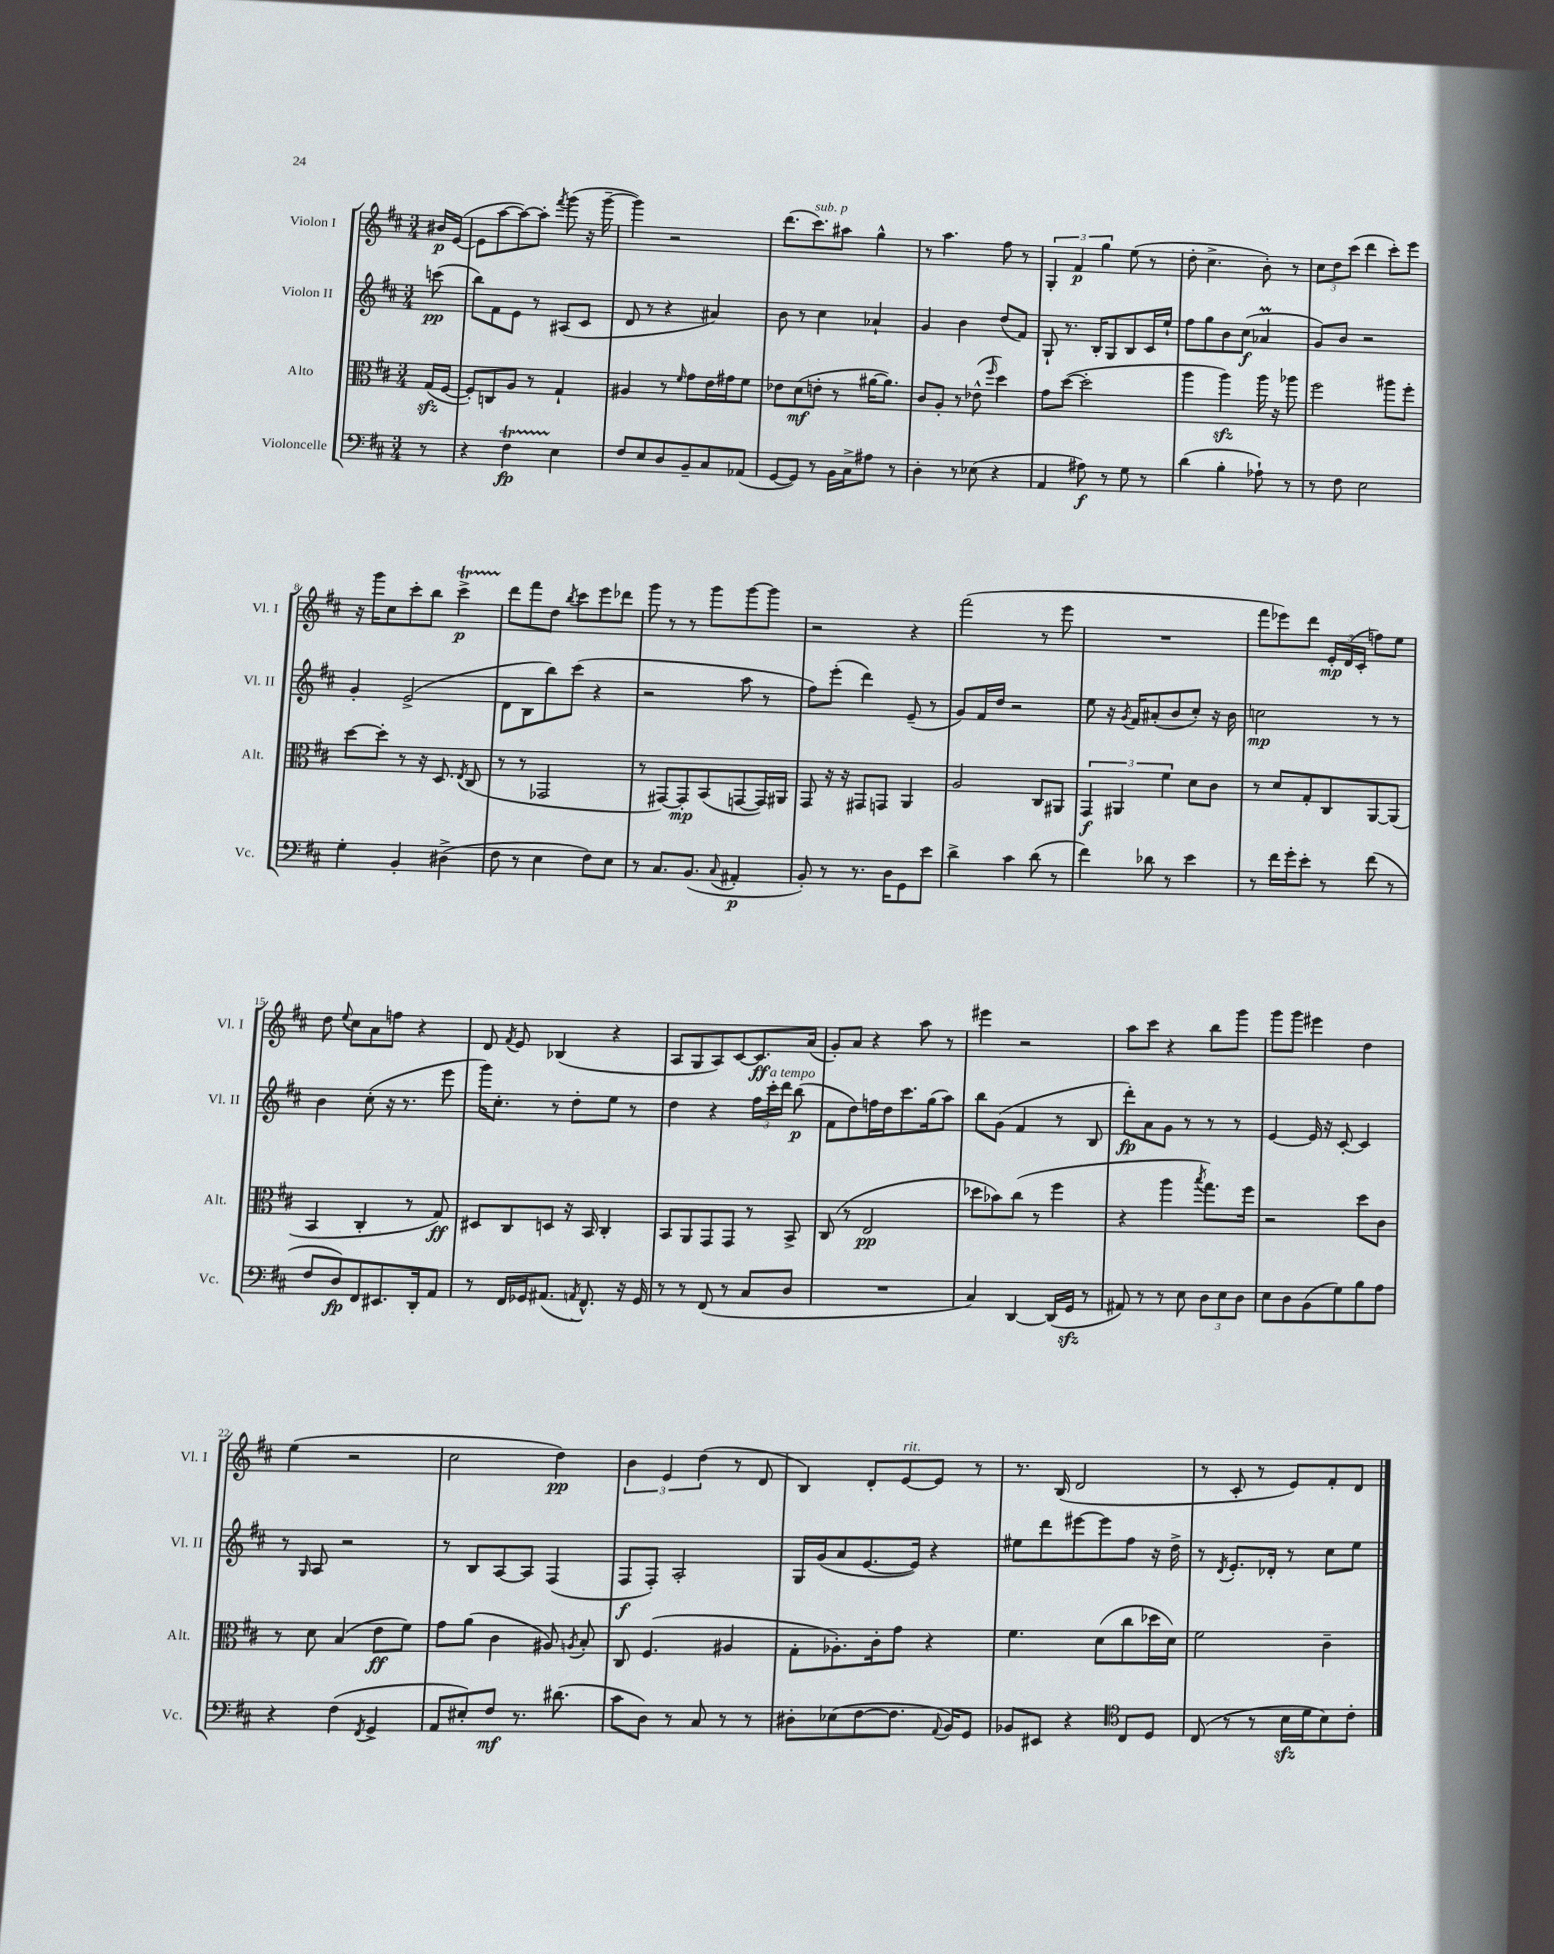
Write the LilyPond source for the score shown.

<<
\new StaffGroup <<
\new Staff = "s0" \with { instrumentName = "Violon I" shortInstrumentName = "Vl. I" } {
    \clef treble \key d \major \numericTimeSignature \time 3/4 \partial 8
    \autoBeamOff bis'16[\p e'16]~( |
    e'8[ a''8~ a''8~) a''8]-. \acciaccatura { fis'''8 } g'''8( r16 g'''16~-- |
    g'''4) r2 |
    d'''8.[( cis'''8.^\markup { \italic "sub. p" }) ais''8] g''4-^ |
    r8 a''4. fis''8 r8 |
    \tuplet 3/2 { g4-. fis'4\p g''4 } e''8( r8 |
    d''8-. cis''4.-> b'8-.) r8 |
    \tuplet 3/2 { cis''8[ d''8 cis'''8]( } d'''4 cis'''8[-.) e'''8] |
    r16 g'''16[ cis''8 cis'''8-. b''8] cis'''4->\startTrillSpan\p |
    d'''8[\stopTrillSpan fis'''8 d''8] \acciaccatura { b''8 } cis'''8[ e'''8 des'''8] |
    g'''8 r8 r8 g'''8[ g'''8~ g'''8] |
    r2 r4 |
    fis'''2( r8 e'''8 |
    R2. |
    fis'''8[ ees'''8) d'''8] \tuplet 3/2 { e'16[-.\mp d'16( cis'16]-. } f''8[) e''8] |
    d''8 \appoggiatura { e''8 } cis''8[ a'8 f''8] r4 |
    d'8 \acciaccatura { fis'8 } e'8 bes4( r4 |
    a8[ g8 a8) cis'8~ cis'8.\ff a'16]( |
    g'8[-.) a'8] r4 a''8 r8 |
    eis'''4 r2 |
    a''8[ cis'''8] r4 b''8[ g'''8] |
    g'''8[ g'''8] eis'''4 d''4 |
    e''4( r2 |
    cis''2 d''4\pp) |
    \tuplet 3/2 { b'4 e'4 d''4( } r8 d'8 |
    b4) d'8[-. e'8~^\markup { \italic "rit." } e'8] r8 |
    r8. b16( d'2 |
    r8 cis'8-. r8 e'8[) fis'8-. d'8] \bar "|." |
}
\new Staff = "s1" \with { instrumentName = "Violon II" shortInstrumentName = "Vl. II" } {
    \clef treble \key d \major \numericTimeSignature \time 3/4 \partial 8
    \autoBeamOff c'''8\pp( |
    b''8[) fis'8 e'8] r8 ais8[( cis'8] |
    d'8 r8 r4 ais'4) |
    b'8 r8 cis''4 aes'4-! |
    g'4 b'4 d''8[( fis'8]) |
    g8-! r8. b16[-. g8 b8 cis'16 e''16]-! |
    fis''8[ g''8 b'8 cis''8]\f( aes'4\prall |
    g'8[) b'8] r2 |
    g'4-. e'2->( |
    d'8[ b8 b''8) cis'''8]( r4 |
    r2 a''8 r8 |
    fis''8[) e'''8]-.( d'''4) e'8--( r8 |
    g'8[) fis'16 d''16] r2 |
    e''8 r16 \acciaccatura { g'8 } fis'16[ ais'8-.( b'8 cis''8]-.) r16 b'16 |
    c''2\mp r8 r8 |
    b'4 cis''8-.( r16 r8. e'''8 |
    g'''16[) cis''8.]-. r8 d''8[-. e''8] r8 |
    d''4 r4 \tuplet 3/2 { fis''16[ cis'''16-.^\markup { \italic "a tempo" } d'''16] } b''8\p( |
    fis'8[ d''8) f''16 d''16 cis'''8. g''16( a''8]) |
    b''8[ g'8]( fis'4 r8 b8 |
    d'''8[-.\fp) a'8 g'8] r8 r8 r8 |
    e'4~ e'16 r16 cis'8~-. cis'4 |
    r8 \grace { g16 } a8 r2 |
    r8 b8[ a8~ a8] fis4( |
    fis8[\f fis8]-.) a2-. |
    g16[ g'16( a'8 e'8.~ e'16]) r4 |
    eis''8[ d'''8 eis'''8~ eis'''8 fis''8] r16 d''16-> |
    r8 \acciaccatura { d'8 } e'8.[-. des'16]-. r8 cis''8[ e''8] \bar "|." |
}
\new Staff = "s2" \with { instrumentName = "Alto" shortInstrumentName = "Alt." } {
    \clef alto \key d \major \numericTimeSignature \time 3/4 \partial 8
    \autoBeamOff g16[\sfz( fis16]~ |
    fis8[-.) c8 a8] r8 g4-! |
    ais4 r8 \grace { fis'16 } g'8[ e'16 gis'16 fis'8] |
    ees'8[ d'8\mf( e'8]-. r8 ais'16[~ ais'8.]) |
    cis'8[ a8]-. r8 ees'8-^( \grace { fis''16 } d''4) |
    g'8[ d''8]~( d''2-. |
    a''4 a''4\sfz) a''16 r16 aes''8 |
    fis''2 ais''8[ fis''8]-. |
    d''8[~ d''8]-. r8 r16 d8. \acciaccatura { e8 } cis8( |
    r8 r8 ges,2 |
    r8 gis,8[~) gis,8-.\mp b,8( g,8~ g,16) ais,16] |
    g,8 r16 r16 gis,8[ g,8] a,4 |
    a2 cis8[ ais,8] |
    \tuplet 3/2 { g,4\f ais,4 fis'4 } d'8[ cis'8] |
    r8 d'8[ g8-. cis8 a,8~ a,8]( |
    b,4 cis4-. r8 g8\ff) |
    dis8[ cis8 d8] r16 b,16 cis4-. |
    b,8[ a,8 g,8 g,8] r8 b,8-> |
    cis8( r8 e2\pp |
    des''8[ bes'8) cis''8]( r8 fis''4 |
    r4 a''4 \acciaccatura { b''8 } g''8.[) fis''16] |
    r2 d''8[ cis'8] |
    r8 d'8 b4( e'8[\ff fis'8]) |
    g'8[ a'8]( cis'4 ais8) \acciaccatura { a8 } b8-. |
    cis8 fis4.( ais4 |
    g8[-. aes8.-.) cis'16-. g'8] r4 |
    fis'4. d'8[( cis''8 des''16 d'16]) |
    fis'2 cis'4-- \bar "|." |
}
\new Staff = "s3" \with { instrumentName = "Violoncelle" shortInstrumentName = "Vc." } {
    \clef bass \key d \major \numericTimeSignature \time 3/4 \partial 8
    \autoBeamOff r8 |
    r4 fis4\startTrillSpan\fp e4\stopTrillSpan |
    fis8[ e8 d8 b,8-- cis8 aes,8]( |
    g,8[~ g,8]) r8 b,16[ cis16-> ais8] r8 |
    d4-. r8 ees8( r4 |
    a,4 ais8\f) r8 g8 r8 |
    d'4( b4-. aes8-!) r8 |
    r8 fis8 e2 |
    g4-. b,4-. dis4->( |
    fis8 r8 e4 fis8[) e8] |
    r8 cis8.[ b,8.]( \appoggiatura { cis8 } ais,4-.\p |
    b,8-.) r8 r8. d16[ g,8 e'8] |
    d'4-> cis'4 d'8( r8 |
    fis'4) des'8 r8 e'4 |
    r8 fis'16[ g'16-. e'8]-. r8 fis'8( r8 |
    fis8[ d8\fp) fis,8 eis,8. d,16-. a,8] |
    r8 fis,16[ ges,16 ais,8.]( \acciaccatura { a,8 } fis,8.-^) r16 ges,16 |
    r8 r8 fis,8( r8 cis8[ d8] |
    R2. |
    cis4) d,4~ d,16[( g,16]\sfz r8 |
    ais,8) r8 r8 e8 \tuplet 3/2 { d8[ e8 d8] } |
    e8[ d8 b,8( g8) b8 a8] |
    r4 fis4( \acciaccatura { fis,8 } g,4-> |
    a,8[ eis8-.) fis8]\mf r8. dis'8.( |
    cis'8[ d8]) r8 cis8 r8 r8 |
    dis8[-. ees8( fis8~ fis8.] \appoggiatura { a,8 } b,16[) g,8] |
    bes,8[ eis,8] r4 \clef tenor cis8[ d8] |
    cis8( r8 r8 b16[\sfz d'16 b8) cis'8]-. \bar "|." |
}
>>
>>
